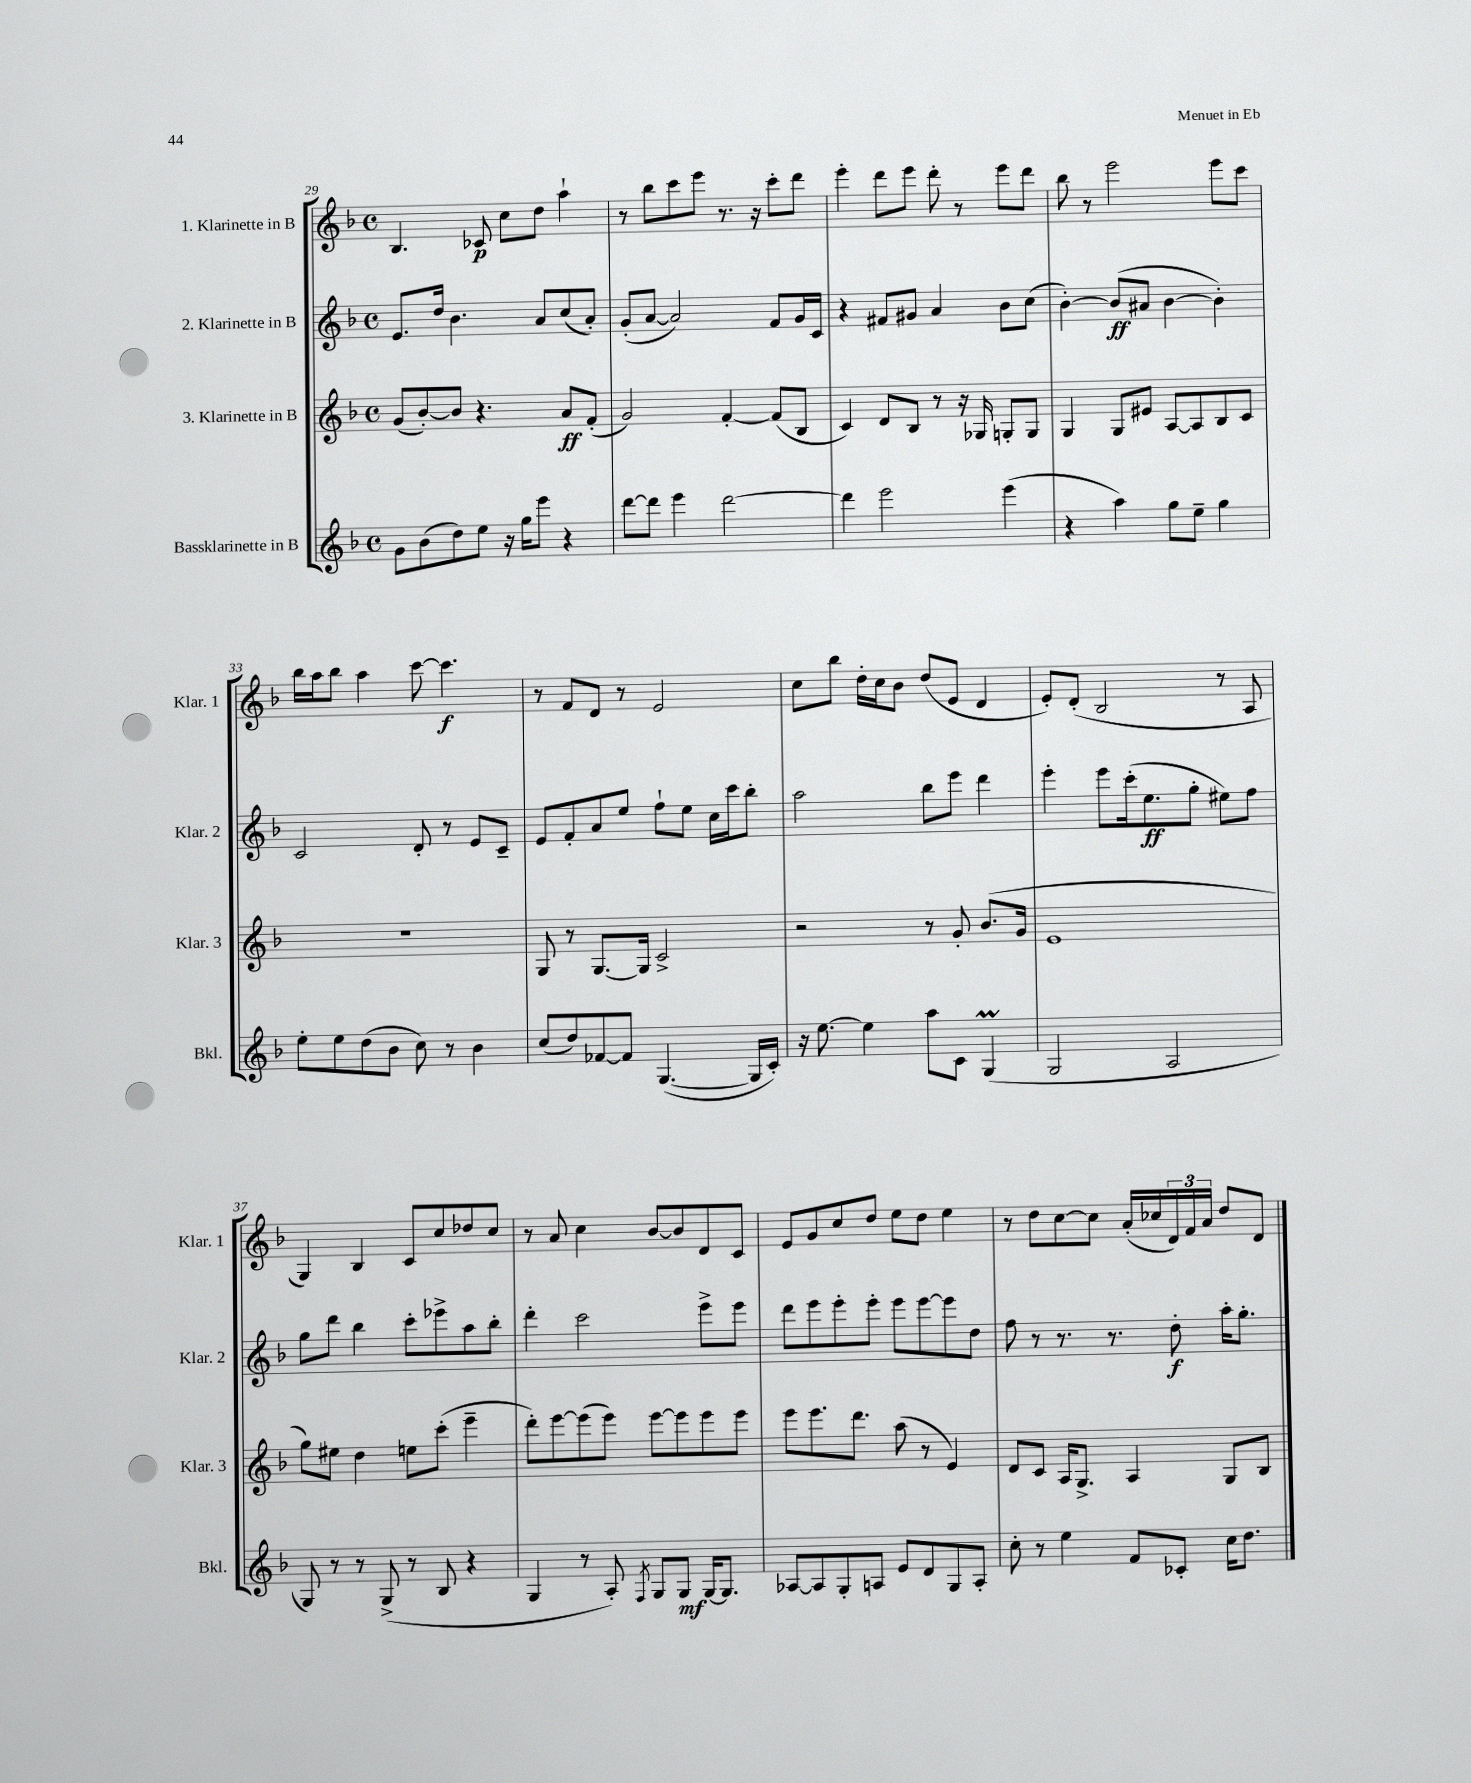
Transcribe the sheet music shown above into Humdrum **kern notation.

**kern	**dynam	**kern	**dynam	**kern	**dynam	**kern	**dynam
*part4	*part4	*part3	*part3	*part2	*part2	*part1	*part1
*staff4	*staff4	*staff3	*staff3	*staff2	*staff2	*staff1	*staff1
*I"Bassklarinette in B	*	*I"3. Klarinette in B	*	*I"2. Klarinette in B	*	*I"1. Klarinette in B	*
*I'Bkl.	*	*I'Klar. 3	*	*I'Klar. 2	*	*I'Klar. 1	*
*clefG2	*	*clefG2	*	*clefG2	*	*clefG2	*
*k[b-]	*	*k[b-]	*	*k[b-]	*	*k[b-]	*
*M4/4	*	*M4/4	*	*M4/4	*	*M4/4	*
*met(c)	*	*met(c)	*	*met(c)	*	*met(c)	*
=29	=29	=29	=29	=29	=29	=29	=29
8g\L	.	(8g/L	.	8.e/L	.	4.B-/	.
(8b-\	.	[8b-'/)	.	.	.	.	.
.	.	.	.	16dd/Jk	.	.	.
8dd\)	.	8b-/J]	.	4.b-\	.	.	.
8ee\J	.	4.r	.	.	.	8c-X/	p
16r	.	.	.	.	.	8cc\L	.
16gg\KL	.	.	.	.	.	.	.
8eee\J	.	.	.	8a/L	.	8dd\J	.
4r	.	8a/L	ff	(8cc/	.	4aa`\	.
.	.	(8f'/J	.	8a'/J)	.	.	.
=30	=30	=30	=30	=30	=30	=30	=30
[8ddd\L	.	2g/)	.	(8g'/L	.	8r	.
8ddd\J]	.	.	.	[8a/J	.	8bb-\L	.
4eee\	.	.	.	2a/])	.	8ccc\	.
.	.	.	.	.	.	8eee\J	.
[2ddd\	.	[4f'/	.	.	.	8.r	.
.	.	.	.	.	.	16r	.
.	.	(8f/L]	.	8f/L	.	8ccc'\L	.
.	.	8B-/J	.	16g/L	.	8ddd\J	.
.	.	.	.	16c/JJ	.	.	.
=31	=31	=31	=31	=31	=31	=31	=31
4ddd\]	.	4c/)	.	4r	.	4eee'\	.
2eee\	.	8d/L	.	8f#X/L	.	8ddd\L	.
.	.	8B-/J	.	8g#X/J	.	8eee\J	.
.	.	8r	.	4a/	.	8ddd'\	.
.	.	16r	.	.	.	8r	.
.	.	16G-X/	.	.	.	.	.
(4eee\	.	8Gn'/L	.	8b-\L	.	8eee\L	.
.	.	8G/J	.	(8cc\J	.	8ddd\J	.
=32	=32	=32	=32	=32	=32	=32	=32
4r	.	4G/	.	[4b-'\)	.	8bb-\	.
.	.	.	.	.	.	8r	.
4aa\)	.	8G/L	.	(8b-/L]	ff	2eee\	.
.	.	8e#X/J	.	8a#X/J	.	.	.
8gg\L	.	[8A/L	.	[4b-\	.	.	.
8ee~\J	.	8A/]	.	.	.	.	.
4gg\	.	8B-/	.	4b-'\])	.	8eee\L	.
.	.	8c/J	.	.	.	8ccc\J	.
!!LO:LB:g=z
=33	=33	=33	=33	=33	=33	=33	=33
8ee'\L	.	1r	.	2c/	.	16bb-\LL	.
.	.	.	.	.	.	16aa\J	.
8ee\	.	.	.	.	.	8bb-\J	.
(8dd\	.	.	.	.	.	4aa\	.
8b-\J	.	.	.	.	.	.	.
8cc\)	.	.	.	8d'/	.	[8ccc\	.
8r	.	.	.	8r	.	4.ccc\]	f
4b-\	.	.	.	8e/L	.	.	.
.	.	.	.	8c~/J	.	.	.
=34	=34	=34	=34	=34	=34	=34	=34
(8cc/L	.	8G/	.	8e/L	.	8r	.
8dd/)	.	8r	.	8f'/	.	8f/L	.
[8f-X/	.	[8.G/L	.	8a/	.	8d/J	.
8f-/J]	.	.	.	8ee/J	.	8r	.
.	.	16G/Jk]	.	.	.	.	.
([4.G/	.	2c^/	.	8ff`\L	.	2e/	.
.	.	.	.	8ee\J	.	.	.
.	.	.	.	16cc\LL	.	.	.
.	.	.	.	16ccc\J	.	.	.
16G/LL]	.	.	.	8bb-'\J	.	.	.
16c'/JJ)	.	.	.	.	.	.	.
=35	=35	=35	=35	=35	=35	=35	=35
16r	.	2r	.	2aa\	.	8cc\L	.
[8.ee\	.	.	.	.	.	.	.
.	.	.	.	.	.	8bb-\J	.
4ee\]	.	.	.	.	.	16dd'\LL	.
.	.	.	.	.	.	16cc\J	.
.	.	.	.	.	.	8b-\J	.
8aa\L	.	8r	.	8bb-\L	.	(8dd/L	.
8c\J	.	8g'/	.	8eee\J	.	8e/J	.
(4GM/	.	(8.b-/L	.	4ddd\	.	4d/	.
.	.	16g/Jk	.	.	.	.	.
=36	=36	=36	=36	=36	=36	=36	=36
2G/	.	1e	.	4eee'\	.	8e'/L)	.
.	.	.	.	.	.	(8d'/J	.
.	.	.	.	8eee\L	.	2B-/	.
.	.	.	.	(16ccc'\k	.	.	.
.	.	.	.	8.ee\	ff	.	.
2A/	.	.	.	.	.	.	.
.	.	.	.	8gg'\J	.	.	.
.	.	.	.	8ee#X\L)	.	8r	.
.	.	.	.	8ff\J	.	8A/	.
!!LO:LB:g=z
=37	=37	=37	=37	=37	=37	=37	=37
8G/)	.	8gg\L)	.	8gg\L	.	4G/)	.
8r	.	8ee#X\J	.	8ddd\J	.	.	.
8r	.	4dd\	.	4bb-\	.	4B-/	.
(8G^/	.	.	.	.	.	.	.
8r	.	8een\L	.	8ccc'\L	.	8c/L	.
8B-/	.	(8ccc'\J	.	8eee-X^\	.	8cc/	.
4r	.	4eee~\	.	8aa\	.	8dd-X/	.
.	.	.	.	8bb-'\J	.	8cc/J	.
=38	=38	=38	=38	=38	=38	=38	=38
4G/	.	8ddd'\L)	.	4ddd'\	.	8r	.
.	.	[8eee\	.	.	.	8a/	.
8r	.	(8eee\]	.	2ccc\	.	4cc\	.
8A'/)	.	8eee\J)	.	.	.	.	.
8qF/	.	.	.	.	.	.	.
8G/L	.	[8eee\L	.	.	.	[8b-/L	.
8G/J	mf	8eee\]	.	.	.	8b-/]	.
[16G/KL	.	8eee\	.	8eee^\L	.	8d/	.
8.G/J]	.	.	.	.	.	.	.
.	.	8eee\J	.	8eee\J	.	8c/J	.
=39	=39	=39	=39	=39	=39	=39	=39
[8A-X/L	.	8eee\L	.	8ddd\L	.	8e/L	.
8A-/]	.	8.eee\	.	8eee\	.	8g/	.
8G'/	.	.	.	8eee'\	.	8cc/	.
.	.	8.ddd\J	.	.	.	.	.
8An/J	.	.	.	8eee'\J	.	8dd/J	.
8e/L	.	(8aa\	.	8eee\L	.	8ee\L	.
8d/	.	8r	.	[8eee\	.	8dd\J	.
8G/	.	4e/)	.	8eee\]	.	4ee\	.
8A'/J	.	.	.	8dd\J	.	.	.
=40	=40	=40	=40	=40	=40	=40	=40
8cc'\	.	8d/L	.	8ff\	.	8r	.
8r	.	8c/J	.	8r	.	8dd\L	.
4ee\	.	16A/KL	.	8.r	.	[8cc\	.
.	.	8.G^/J	.	.	.	.	.
.	.	.	.	.	.	8cc\J]	.
.	.	.	.	8.r	.	.	.
8f/L	.	4A/	.	.	.	(16a'/LL	.
.	.	.	.	.	.	16cc-X/	.
8c-X'/J	.	.	.	8dd'\	f	24d/)	.
.	.	.	.	.	.	24f/	.
.	.	.	.	.	.	24a/JJ	.
16cc\KL	.	8G/L	.	16aa'\KL	.	8dd/L	.
8.dd\J	.	.	.	8.gg'\J	.	.	.
.	.	8B-/J	.	.	.	8d/J	.
==	==	==	==	==	==	==	==
*-	*-	*-	*-	*-	*-	*-	*-
